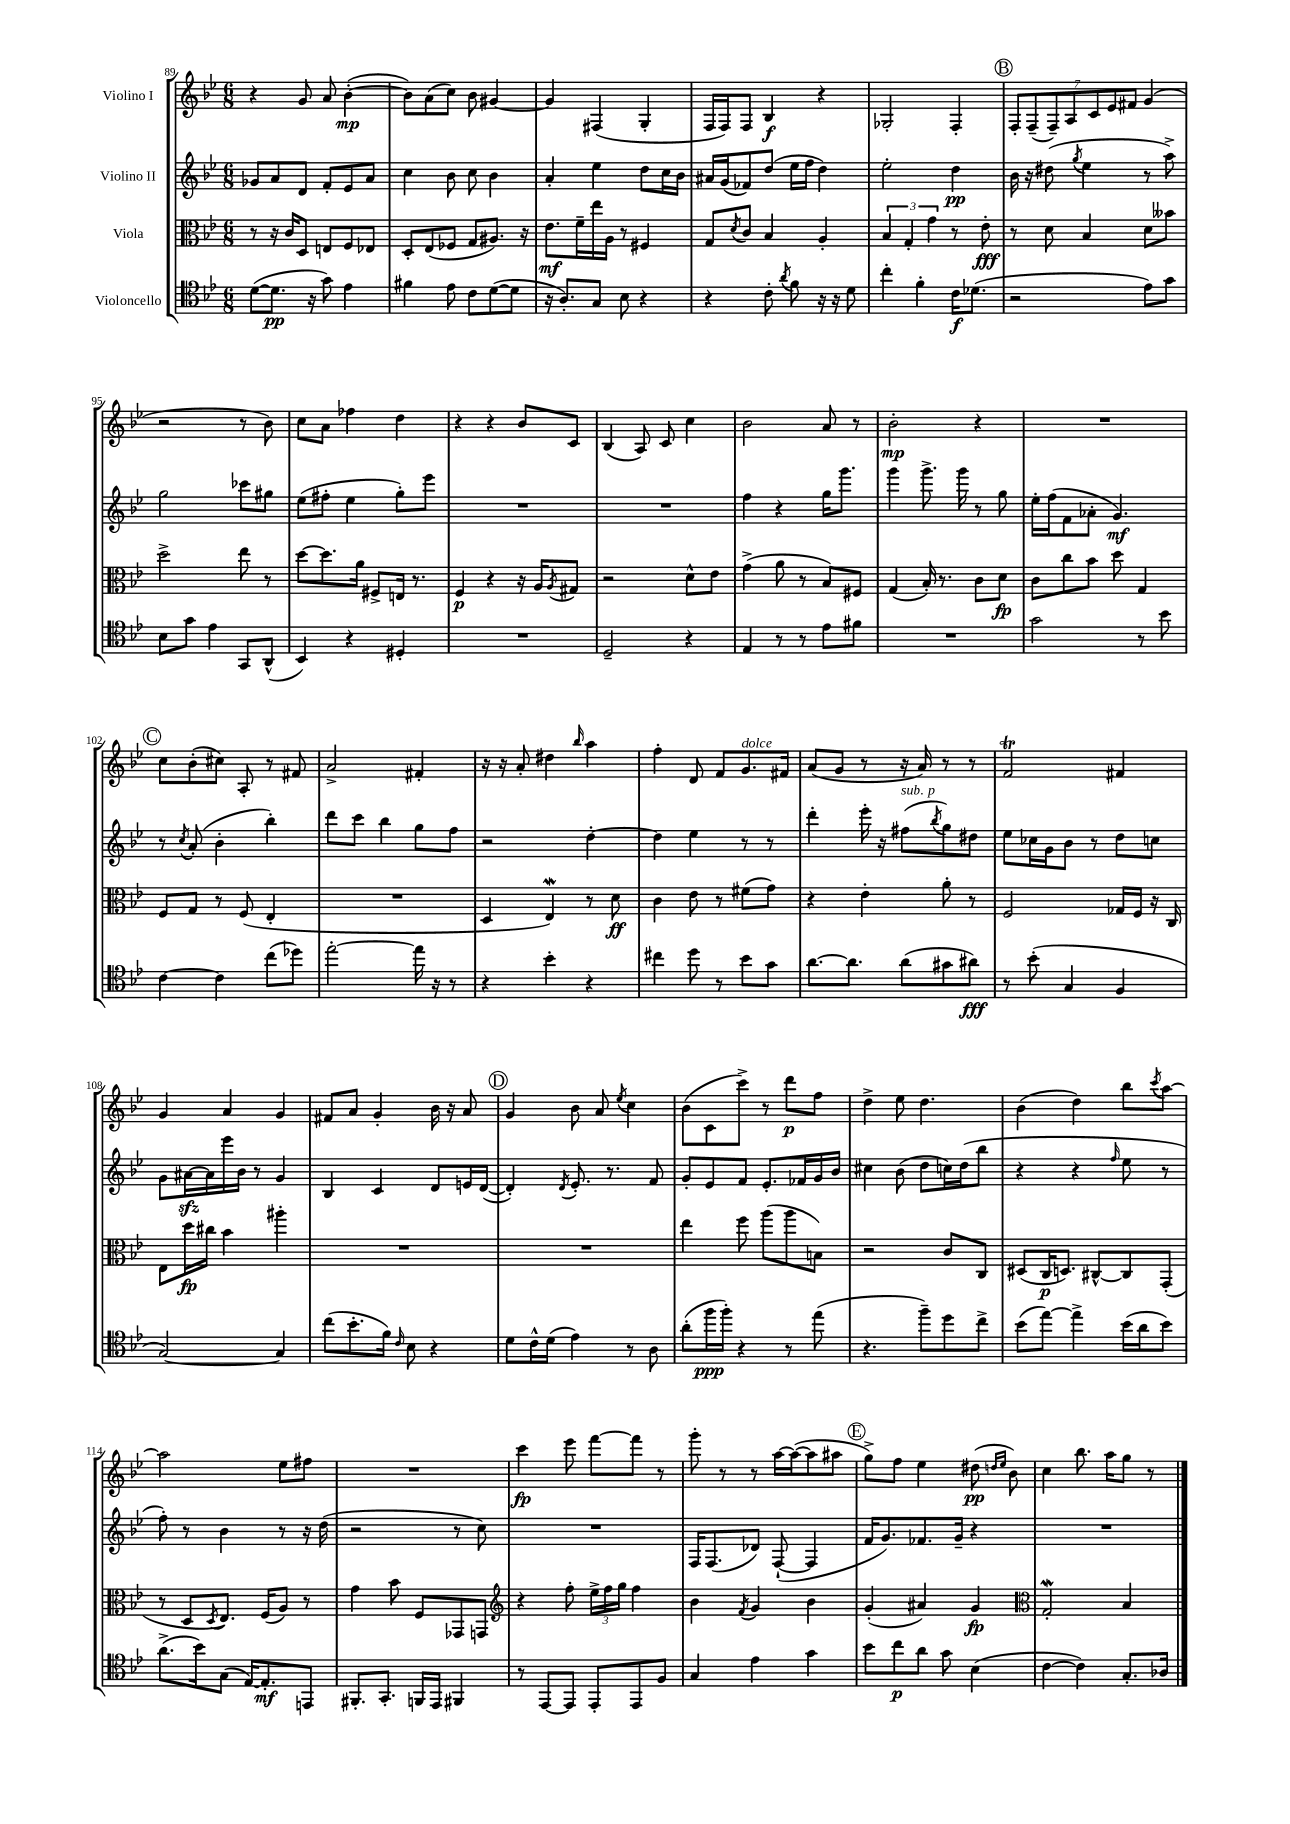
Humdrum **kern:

**kern	**kern	**kern	**kern
*staff4	*staff3	*staff2	*staff1
*clefC4	*clefC3	*clefG2	*clefG2
*k[b-e-]	*k[b-e-]	*k[b-e-]	*k[b-e-]
*M6/8	*M6/8	*M6/8	*M6/8
([8d	8r	8g-	4r
8.d]	16r	8a	.
.	16c	.	.
.	8D	8d	8g
16r	.	.	.
8g)	8E	8f'	8a
4e-	8F	8e-	([4b-'
.	8E-	8a	.
=	=	=	=
4f#	8D'	4cc	8b-])
.	(8E-	.	(8a
8e-	8F-	8b-	8cc)
8c	8G	8cc	8b-
([8d	8.A#)	4b-	[4g#
8d]	.	.	.
.	16r	.	.
=	=	=	=
16r	8.e-	4a'	4g#]
8.A')	.	.	.
.	16f~	.	.
8G	16ee-	4ee-	(4F#
.	16A	.	.
8B-	8r	.	.
4r	4F#	8dd	4G'
.	.	16cc	.
.	.	16b-	.
=	=	=	=
4r	8G	16a#	16F
.	.	(16g	16F)
.	8qd	.	.
.	8c	8f-)	8F
8c'	4B-	(8dd	4B-
8qa	.	.	.
8f	.	16ee-	.
.	.	16ff	.
16r	4A'	4dd)	4r
16r	.	.	.
8d	.	.	.
=	=	=	=
4cc'	6B-	2ee-'	2G-'
.	6G'	.	.
4f'	.	.	.
.	6g	.	.
16c	8r	4dd	4F'
(8.d-	.	.	.
.	8e-'	.	.
=	=	=	=
2r	8r	16b-	14F'
.	.	16r	.
.	.	.	(14F~
.	8d	(8dd#	.
.	.	.	14F~)
.	.	.	14A
.	.	8qgg	.
.	4B-	4ee-	.
.	.	.	14c
.	.	.	14e-
.	.	.	14f#
8e-)	8d	8r	(4g
8g	8b--	8aa^)	.
=	=	=	=
8B-	2dd^	2gg	2r
8g	.	.	.
4e-	.	.	.
8GG	8ee-	8ccc-	8r
(8AA^^	8r	8gg#	8b-)
=	=	=	=
4BB-)	[8dd	(8ee-	8cc
.	8.dd]	8ff#'	8a
4r	.	4ee-	4ff-
.	16a	.	.
.	8F#^	.	.
4D#'	16E	8gg')	4dd
.	8.r	.	.
.	.	8eee-	.
=	=	=	=
2.r	4F	2.r	4r
.	4r	.	4r
.	16r	.	8b-
.	16A	.	.
.	8qA	.	.
.	8G#	.	8c
=	=	=	=
2D~	2r	2.r	(4B-
.	.	.	8A)
.	.	.	8c
4r	8d^^	.	4cc
.	8e-	.	.
=	=	=	=
4E-	(4g^	4ff	2b-
8r	8a	4r	.
8r	8r	.	.
8e-	8B-)	16gg	8a
.	.	8.ggg	.
8f#	8F#	.	8r
=	=	=	=
2.r	(4G	4ggg	2b-'
.	16B-')	8.ggg^	.
.	8.r	.	.
.	.	16ggg	.
.	8c	8r	4r
.	8d	8gg	.
=	=	=	=
2g	8c	16ee-'	2.r
.	.	(16ff	.
.	8cc	8f	.
.	8b-	8a-'	.
.	8dd	4.g)	.
8r	4G	.	.
8b-	.	.	.
=	=	=	=
[4c	8F	8r	8cc
.	.	8qcc	.
.	8G	(8a'	(8b-'
4c]	8r	4b-'	8cc#)
.	(8F	.	8A'
(8cc	4E-'	4bb-')	8r
8dd-)	.	.	8f#
=	=	=	=
[2ee-'	2.r	8ddd	2a^
.	.	8ccc	.
.	.	4bb-	.
16ee-]	.	8gg	4f#'
16r	.	.	.
8r	.	8ff	.
=	=	=	=
4r	4D	2r	16r
.	.	.	16r
.	.	.	8a'
4b-'	4E-)	.	4dd#
.	.	.	16qqbb-
4r	8r	[4dd'	4aa
.	8d	.	.
=	=	=	=
4cc#	4c	4dd]	4ff'
8dd	8e-	4ee-	8d
8r	8r	.	8f
8b-	(8f#	8r	8.g
8g	8g)	8r	.
.	.	.	16f#
=	=	=	=
[8.a	4r	4ddd'	(8a
.	.	.	8g
8.a]	.	.	.
.	4e-'	16eee-'	8r
.	.	16r	.
(8a	.	(8ff#	16r
.	.	.	16a)
.	.	8qbb-	.
8g#	8a'	8gg)	8r
8a#)	8r	8dd#	8r
=	=	=	=
8r	2F	8ee-	2f
(8b-'	.	16cc-	.
.	.	16g	.
4G	.	8b-	.
.	.	8r	.
4F	16G-	8dd	4f#
.	16F	.	.
.	16r	8cc	.
.	16C	.	.
=	=	=	=
[2G)	8E-	8g	4g
.	16dd	[16a#	.
.	16cc#	16a#]	.
.	4b-	16eee-	4a
.	.	16b-	.
.	.	8r	.
4G]	4aa#'	4g	4g
=	=	=	=
(8cc	2.r	4B-	8f#
8.b-'	.	.	8a
.	.	4c	4g'
16f)	.	.	.
16qqc	.	.	.
8B-	.	.	.
4r	.	8d	16b-
.	.	.	16r
.	.	16e	8a
.	.	([16d	.
=	=	=	=
8d	2.r	4d'])	4g
16c^^	.	.	.
(16d	.	.	.
.	.	8qd	.
4e-)	.	8.e-'	8b-
.	.	.	8a
.	.	8.r	.
.	.	.	8qee-
8r	.	.	4cc
8A	.	8f	.
=	=	=	=
(8a'	4ee-	8g'	(8b-
16ff	.	8e-	8c
16ff')	.	.	.
4r	8ff	8f	8ccc^)
.	(8aa	8.e-'	8r
8r	8aa	.	8ddd
.	.	16f-	.
(8ee-	8B)	16g	8ff
.	.	16b-	.
=	=	=	=
4.r	2r	4cc#	4dd^
.	.	(8b-	8ee-
8ff~)	.	8dd	4.dd
8dd	8c	16cc)	.
.	.	(16dd	.
8cc^	8C	8bb-	.
=	=	=	=
(8b-	(8D#	4r	(4b-
[8ee-)	16C	.	.
.	8.D)	.	.
4ee-^]	.	4r	4dd)
.	[8C#^^	.	.
.	.	16qqff	.
(16b-	8C#]	8ee-	8bb-
16a	.	.	.
.	.	.	8qccc
8b-)	(8GG'	8r	[8aa
=	=	=	=
(8.a^	8r	8ff')	2aa]
.	8D	8r	.
16b-)	.	.	.
.	8qD	.	.
(8G	8.E-)	4b-	.
[16E-)	.	.	.
8.E-']	(16F	.	.
.	8A)	8r	8ee-
8EE	8r	16r	8ff#
.	.	(16dd	.
=	=	=	=
8.FF#'	4g	2r	2.r
8.GG'	.	.	.
.	8b-	.	.
16FF	8F	.	.
16EE-	.	.	.
4FF#	8GG-	8r	.
.	8GG	8cc)	.
=	=	=	=
*	*clefG2	*	*
8r	4r	2.r	4ccc
[8EE-	.	.	.
8EE-]	8ff'	.	8eee-
8EE-'	24ee-^	.	[8fff
.	24ff	.	.
.	24gg	.	.
8EE-	4ff	.	8fff]
8F	.	.	8r
=	=	=	=
4G	4b-	16F	8ggg'
.	.	(8.F	.
.	.	.	8r
.	8qf	.	.
4e-	4g	8d-)	8r
.	.	([8F`	[16aa
.	.	.	(16aa_
4g	4b-	4F]	8aa]
.	.	.	8aa#
=	=	=	=
8b-	(4g'	16f	8gg^)
.	.	8.g)	.
8cc	.	.	8ff
8a	4a#)	8.f-	4ee-
8g	.	.	.
.	.	16g~	.
(4B-	4g	4r	(8dd#
.	.	.	16qqdd
.	.	.	16qqee-
.	.	.	8b-)
=	=	=	=
*	*clefC3	*	*
[4c	2G'	2.r	4cc
4c])	.	.	8.bb-
.	.	.	16aa
8.G'	4B-	.	8gg
.	.	.	8r
16A-	.	.	.
==	==	==	==
*-	*-	*-	*-
